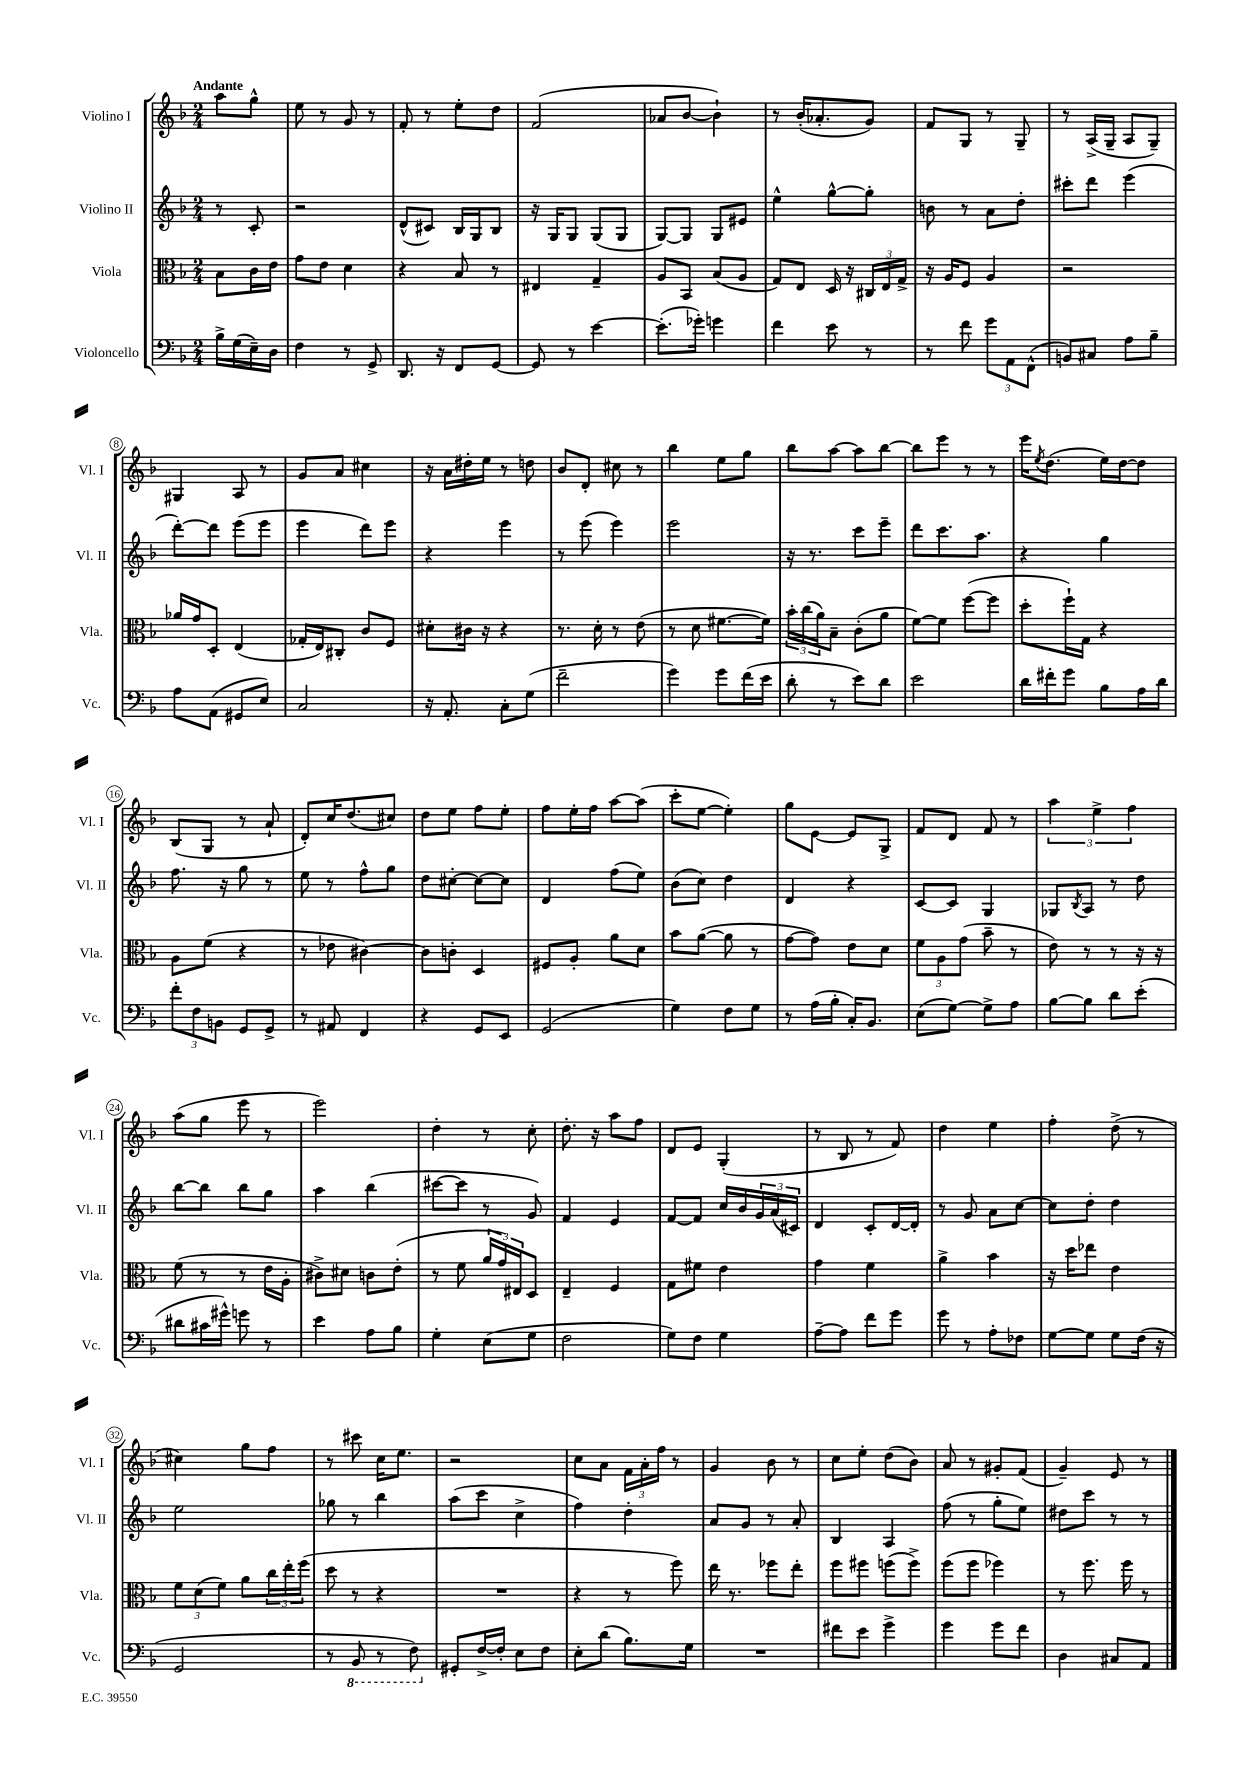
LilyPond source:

<<
\new StaffGroup <<
\new Staff = "s0" \with { instrumentName = "Violino I" shortInstrumentName = "Vl. I" } {
    \clef treble \key f \major \numericTimeSignature \time 2/4 \partial 4 \tempo "Andante"
    a''8 g''8-^ |
    e''8 r8 g'8 r8 |
    f'8-. r8 e''8-. d''8 |
    f'2( |
    aes'8 bes'8~ bes'4-!) |
    r8 bes'16-.( aes'8.-. g'8) |
    f'8 g8 r8 g8-- |
    r8 a16->( g16-- a8 g8--) |
    gis4 a8 r8 |
    g'8 a'8 cis''4 |
    r16 a'16 dis''16-. e''16 r8 d''8 |
    bes'8 d'8-. cis''8 r8 |
    bes''4 e''8 g''8 |
    bes''8 a''8~ a''8 bes''8~ |
    bes''8 e'''8 r8 r8 |
    e'''16 \acciaccatura { e''8 } d''8.( e''16) d''16~ d''8 |
    bes8( g8 r8 a'8-! |
    d'8-.) c''16 d''8.( cis''8) |
    d''8 e''8 f''8 e''8-. |
    f''8 e''16-. f''16 a''8~ a''8( |
    c'''8-. e''8~ e''4-.) |
    g''8 e'8~ e'8 g8-> |
    f'8 d'8 f'8 r8 |
    \tuplet 3/2 { a''4 e''4-> f''4 } |
    a''8( g''8 e'''8 r8 |
    e'''2) |
    d''4-. r8 c''8-. |
    d''8.-. r16 a''8 f''8 |
    d'8 e'8 g4-.( |
    r8 bes8 r8 f'8) |
    d''4 e''4 |
    f''4-. d''8->( r8 |
    cis''4) g''8 f''8 |
    r8 cis'''8 c''16 e''8. |
    r2 |
    c''8 a'8 \tuplet 3/2 { f'16 a'16-. f''16 } r8 |
    g'4 bes'8 r8 |
    c''8 e''8-. d''8( bes'8) |
    a'8 r8 gis'8-. f'8( |
    g'4--) e'8 r8 \bar "|." |
}
\new Staff = "s1" \with { instrumentName = "Violino II" shortInstrumentName = "Vl. II" } {
    \clef treble \key f \major \numericTimeSignature \time 2/4 \partial 4
    r8 c'8-. |
    r2 |
    d'8-^( cis'8) bes16 g16 bes8 |
    r16 g16 g8 g8( g8 |
    g8~) g8 g8 eis'8 |
    e''4-^ g''8~-^ g''8-. |
    b'8 r8 a'8 d''8-. |
    cis'''8-. d'''8 e'''4( |
    d'''8~-.) d'''8 e'''8( e'''8 |
    e'''4 d'''8) e'''8 |
    r4 e'''4 |
    r8 e'''8( e'''4) |
    e'''2 |
    r16 r8. c'''8 e'''8-- |
    d'''8 c'''8. a''8. |
    r4 g''4 |
    f''8. r16 g''8 r8 |
    e''8 r8 f''8-^ g''8 |
    d''8 cis''8~-. cis''8~ cis''8 |
    d'4 f''8( e''8) |
    bes'8( c''8) d''4 |
    d'4 r4 |
    c'8~ c'8 g4 |
    ges8 \acciaccatura { bes8 } a8 r8 d''8 |
    bes''8~ bes''8 bes''8 g''8 |
    a''4 bes''4( |
    cis'''8~ cis'''8 r8 g'8) |
    f'4 e'4 |
    f'8~ f'8 c''16 bes'16 \tuplet 3/2 { g'16 a'16( cis'16) } |
    d'4 c'8-. d'16~ d'16-. |
    r8 g'8 a'8 c''8~ |
    c''8 d''8-. d''4 |
    e''2 |
    ges''8 r8 bes''4 |
    a''8( c'''8 c''4-> |
    f''4) d''4-. |
    a'8 g'8 r8 a'8-. |
    bes4 a4 |
    f''8( r8 g''8-. e''8) |
    dis''8 c'''8 r8 r8 \bar "|." |
}
\new Staff = "s2" \with { instrumentName = "Viola" shortInstrumentName = "Vla." } {
    \clef alto \key f \major \numericTimeSignature \time 2/4 \partial 4
    bes8 c'16 e'16 |
    g'8 e'8 d'4 |
    r4 bes8 r8 |
    eis4 g4-- |
    a8 bes,8 bes8( a8 |
    g8) e8 d16 r16 \tuplet 3/2 { cis16 e16 g16-> } |
    r16 a16 f8 a4 |
    r2 |
    aes'16 g'16 d8-. e4( |
    ges16-. e16) cis8-. c'8 f8 |
    dis'8-. cis'16 r16 r4 |
    r8. d'16-. r8 e'8( |
    r8 d'8 fis'8.~ fis'16) |
    \tuplet 3/2 { bes'16-. c''16( a'16) } bes8-- c'8-.( a'8 |
    f'8~) f'8 f''8~( f''8 |
    d''8-. f''16-!) g16 r4 |
    a8 f'8( r4 |
    r8 ees'8 cis'4~) |
    cis'8 c'8-. d4 |
    fis8 a8-. a'8 d'8 |
    bes'8 a'8~( a'8 r8 |
    g'8~ g'8) e'8 d'8 |
    \tuplet 3/2 { f'8 a8 g'8( } bes'8-- r8 |
    e'8) r8 r8 r16 r16 |
    f'8( r8 r8 e'16 a16-. |
    cis'8->) dis'8 c'8 e'8-.( |
    r8 f'8 \tuplet 3/2 { a'16 g'16) eis16 } d8 |
    e4-- f4 |
    g8 fis'8 e'4 |
    g'4 f'4 |
    a'4-> bes'4 |
    r16 d''16 ees''8 e'4 |
    \tuplet 3/2 { f'8 d'8( f'8) } a'8 \tuplet 3/2 { c''16 e''16-. f''16( } |
    d''8 r8 r4 |
    R2 |
    r4 r8 f''8) |
    e''16 r8. fes''8 e''8-. |
    f''8 fis''8 f''8( f''8->) |
    f''8( f''8 fes''4) |
    r8 f''8. f''16 r8 \bar "|." |
}
\new Staff = "s3" \with { instrumentName = "Violoncello" shortInstrumentName = "Vc." } {
    \clef bass \key f \major \numericTimeSignature \time 2/4 \partial 4
    bes16-> g16( e16--) d16 |
    f4 r8 g,8-> |
    d,8. r16 f,8 g,8~ |
    g,8 r8 e'4~ |
    e'8.-.( ges'16-.) g'4 |
    f'4 e'8 r8 |
    r8 f'8 \tuplet 3/2 { g'8 a,8 f,8-^( } |
    b,8) cis8 a8 bes8-- |
    a8 a,8( gis,8 e8) |
    c2 |
    r16 a,8.-. c8-. g8( |
    f'2-- |
    g'4) g'8 f'16( e'16 |
    d'8-. r8 e'8) d'8 |
    e'2 |
    d'16 fis'16-. g'8 bes8 a16 d'16 |
    \tuplet 3/2 { f'8-. f8 b,8 } g,8 g,8-> |
    r8 ais,8 f,4 |
    r4 g,8 e,8 |
    g,2( |
    g4) f8 g8 |
    r8 a16( bes16-. c16-.) bes,8. |
    e8( g8~) g8-> a8 |
    bes8~ bes8 d'8 e'8-.( |
    dis'8 cis'16 gis'16-^) g'8 r8 |
    e'4 a8 bes8 |
    g4-. e8( g8 |
    f2 |
    g8) f8 g4 |
    a8~-- a8 f'8 g'8 |
    g'8 r8 a8-. fes8 |
    g8~ g8 g8 f16( r16 |
    g,2 |
    r8 \ottava #-1 bes,,8 r8 f,8) \ottava #0 |
    gis,8-. f16~-> f16-. e8 f8 |
    e8-. d'8( bes8.) g16 |
    R2 |
    fis'8 e'8 g'4-> |
    g'4 g'8 f'8 |
    d4 cis8 a,8 \bar "|." |
}
>>
>>
\layout { \context { \Score \override BarNumber.stencil = #(make-stencil-circler 0.1 0.3 ly:text-interface::print) } }
